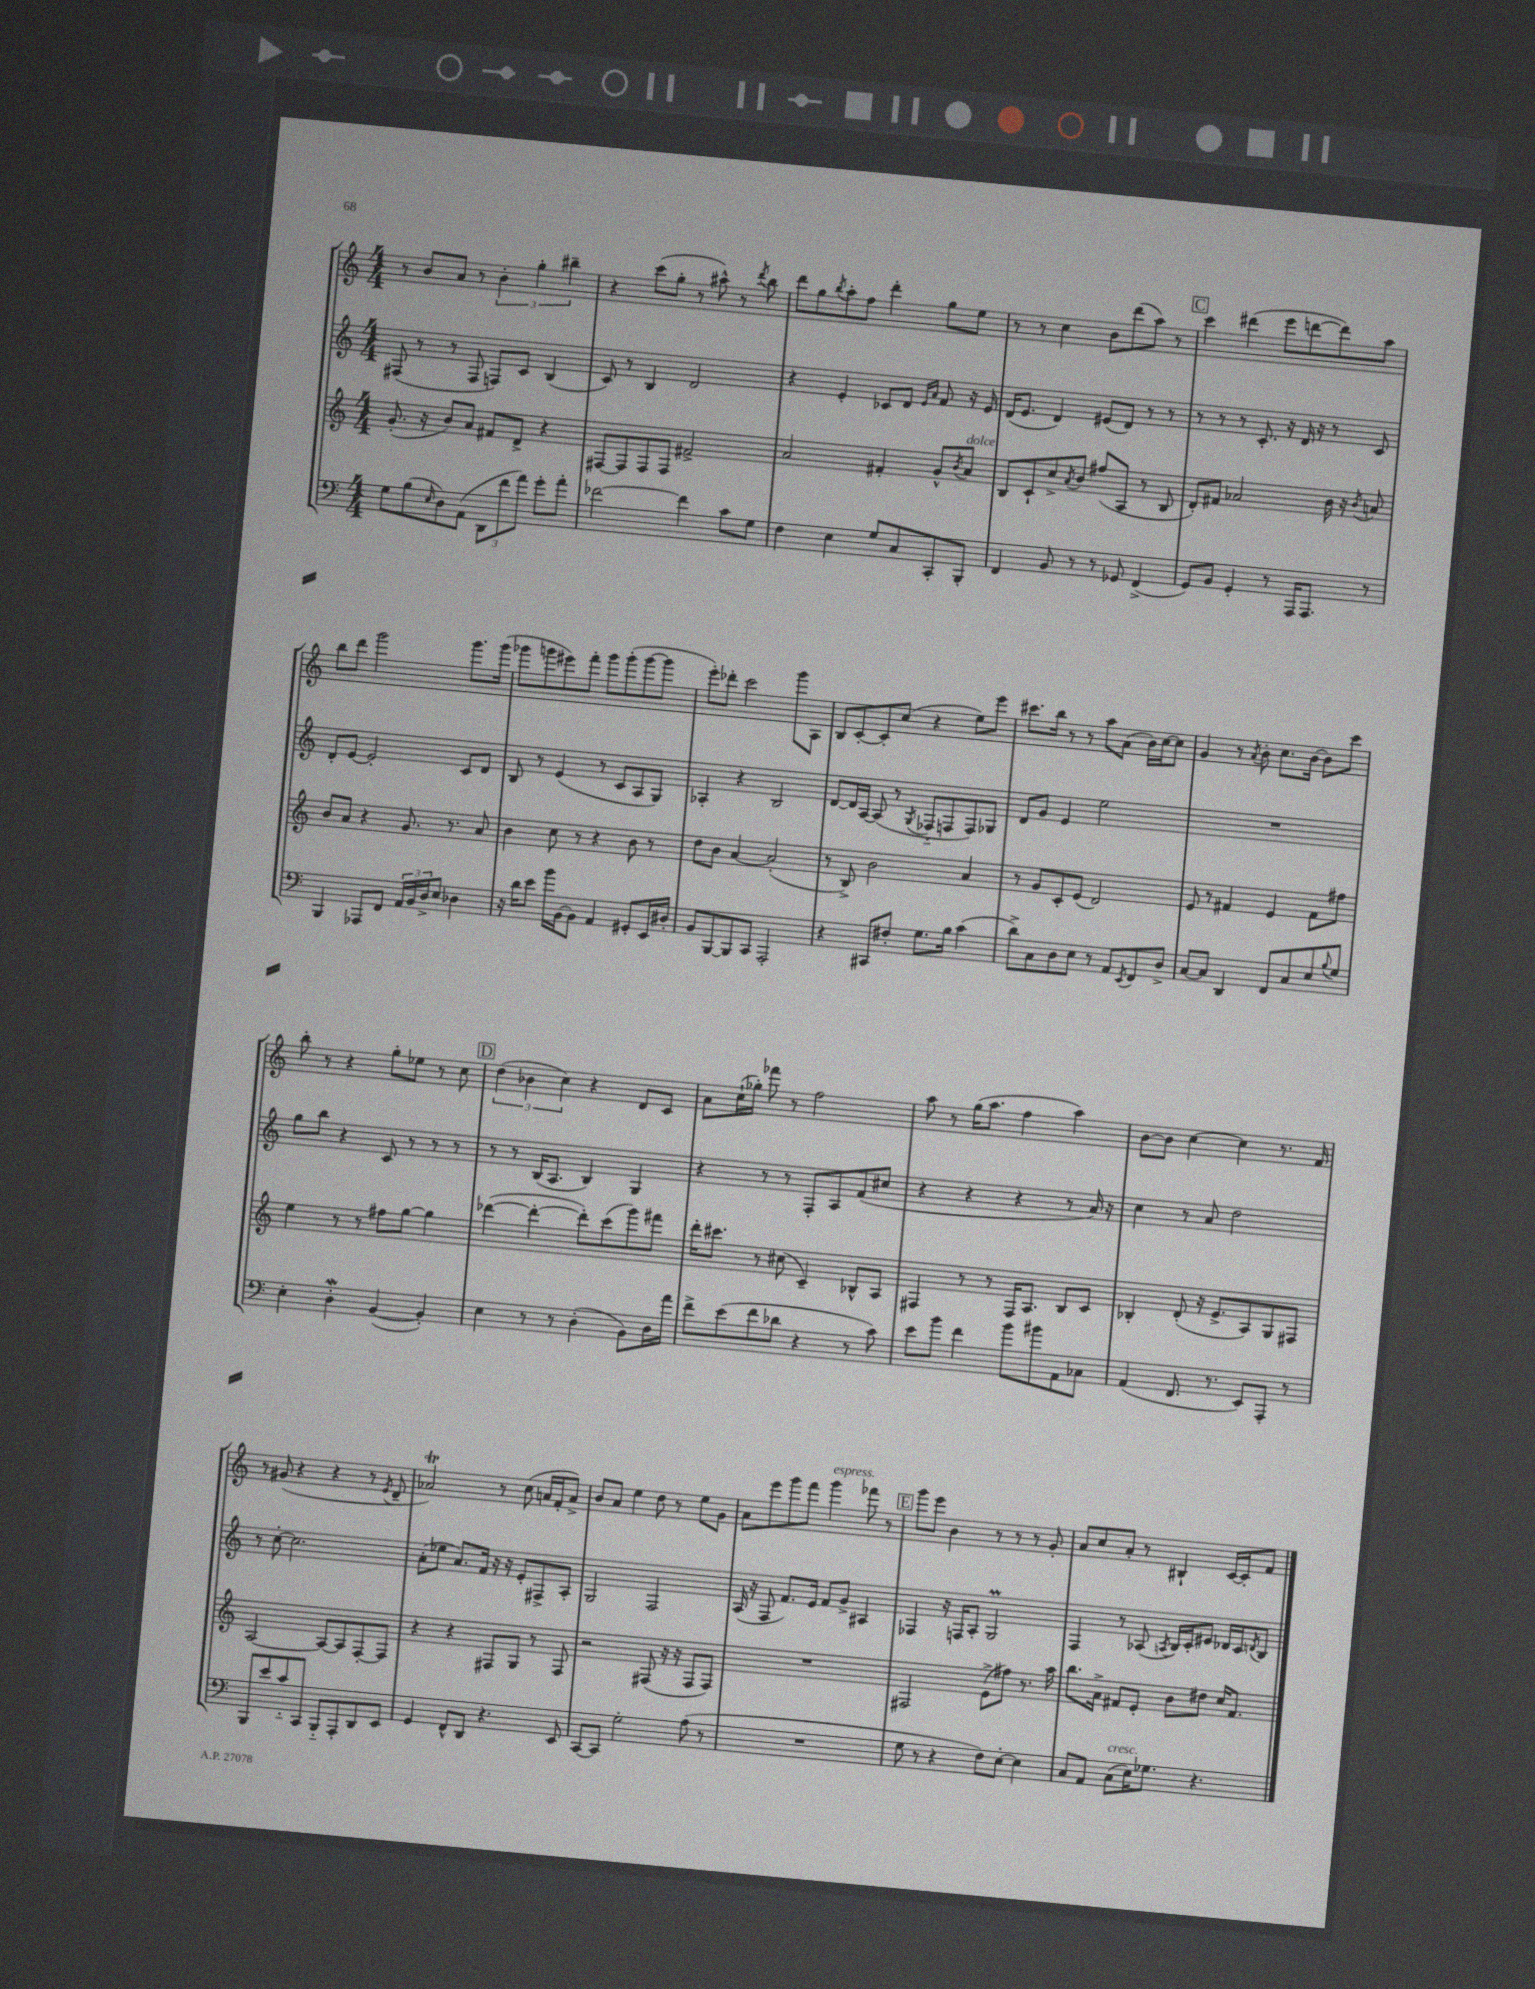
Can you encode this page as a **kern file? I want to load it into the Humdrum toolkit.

**kern	**kern	**kern	**kern
*staff4	*staff3	*staff2	*staff1
*clefF4	*clefG2	*clefG2	*clefG2
*k[]	*k[]	*k[]	*k[]
*M4/4	*M4/4	*M4/4	*M4/4
8G\L	(8.g'/	(8F#/	8r
(8B\	.	8r	8b/L
.	16r	.	.
16qqE/	.	.	.
8D\)	8b/L)	8r	8a/J
(8AA\J	8a/J	8F#/	8r
12DD\L	8f#/L	8F/L)	6b'\
12f\	.	.	.
.	8d^/J	8c/J	.
12a\J)	.	.	6gg'\
8g'\L	4r	(4B/	.
.	.	.	6bb#~\
8a'\J	.	.	.
=	=	=	=
[2f-\	[8F#/L	8c/)	4r
.	8F#/]	8r	.
.	8F#/	4B/	(8ccc\L
.	8F#/J	.	8gg'\J
4f-\]	2f#^/	2d/	8r
.	.	.	8aa#^^\)
8c\L	.	.	8r
.	.	.	8qddd/
8G\J	.	.	8bb\
=	=	=	=
4F\	2a/	4r	8ddd\L
.	.	.	8gg\
.	.	.	8qbb/
4E\	.	4e'/	8aa'\
.	.	.	8ff\J
8G/L	4f#'/	8c-/L	4ddd'\
8C/	.	8d/J	.
.	.	16qqe/LL	.
.	.	16qqa/JJ	.
8CC'/	8g^^/L	8f/	8gg\L
.	8qb/	.	.
8BBB'/J	8a/J	16r	8ee\J
.	.	16e/	.
=	=	=	=
4FF/	8B/L	(16d/LK	8r
.	.	8.e/J	.
.	8c`/	.	8r
8BB/	8cc^/	4d/)	4cc\
.	8qa/	.	.
8r	8b/J	.	.
8r	(8ff#/L	(8e#/L	8b\L
8GG-/	8A/J	8d/J)	(8ddd\
(4FF^/	8r	8r	8aa\J)
.	8B/	8r	8r
=	=	=	=
8GG/L)	8d'/L)	8r	4ccc\
8BB/J	8f#/J	8r	.
4GG'/	2a-/	8r	(4ddd#\
.	.	8.c'/	.
8r	.	.	8eee\L
.	.	16r	.
16AAA/LK	.	16d/	[8ddd\
8.AAA/J	.	16r	.
.	16b\	8r	8ddd\])
.	16r	.	.
.	8qb/	.	.
8r	8a/	8c/	8aa\J
=	=	=	=
4BBB/	8b/L	8d'/L	8bb\L
.	8a/J	[8e/J	8ddd\J
8AAA-/L	4r	2e'/]	2ggg\
8FF/J	.	.	.
24AA/LL	8.g/	.	.
24BB/	.	.	.
24D^/J	.	.	.
8E/J	.	.	.
.	8.r	.	.
4D-\	.	8c/L	8.ggg\L
.	8a/	8d/J	.
.	.	.	(16ggg\Jk
=	=	=	=
16r	4b\	8B/	8ggg-\L
16d\LK	.	.	.
8e\J	.	8r	8ggg\
16b\LL	8cc\	(4e/	8eee#\)
[16BB\J	.	.	.
8BB\]J	8r	.	8fff'\J
4AA/	4r	8r	8ggg\L
.	.	8c/L	(8ggg'\
8GG#'/L	8b\	8A/	[8ggg\
16EE/L	8r	8G/J)	8ggg\]J
16D#'/JJ	.	.	.
=	=	=	=
8BB/L	8dd\L	4A-'/	8eee'\L)
[8BBB/	8b\J	.	8ddd-'\J
8BBB/]	[4a/	4r	2ccc\
8CC/J	.	.	.
2AAA'/	(2a'/]	2B/	.
.	.	.	8ggg\L
.	.	.	8A\J
=	=	=	=
4r	8r	[8d/L	8B/L
.	8B^/)	16d/]L	[8c'/
.	.	[16A/JJ	.
8CC#/L	2b\	(8A/]	8c'/]
8F#'/J	.	8r	(8cc/J
.	.	8qG/	.
8.G\L	.	8F-'~/L	4r
.	.	8F/	.
16B\Jk	.	.	.
(4c\	4a/	8F/)	8ee\L)
.	.	8G-/J	8eee\J
=	=	=	=
8d^\L)	8r	8d/L	8.ccc#\L
8C\	8g/L	8g/J	.
.	.	.	16bb\Jk
8D\	8c'/	4e/	8r
8E\J	(8e/J	.	8r
8r	2d/)	2ee\	8aa\L
8AA/L	.	.	(8a\J
8qEE/	.	.	.
8FF/	.	.	16b\LL)
.	.	.	[16cc\J
8D^/J	.	.	8cc\]J
=	=	=	=
[8C/L	8e/	1r	4g/
8C/]J	8r	.	.
4DD/	4f#/	.	8r
.	.	.	8qa/
.	.	.	8b'\
8FF/L	4e/	.	8.cc\L
8C/	.	.	.
.	.	.	[16b\Jk
8E/	8f#\L	.	8b\]L
8qqB/	.	.	.
8G/J	8ff#\J	.	8ccc\J
=	=	=	=
4E'\	4ee\	8gg\L	8bb'\
.	.	8bb\J	8r
4D'\	8r	4r	4r
.	8r	.	.
([4BB/	8ff#\L	8c/	8gg'\L
.	[8gg\J	8r	8ee-\J
4BB'/])	4gg\]	8r	8r
.	.	8r	8cc\
=	=	=	=
4E\	([4ddd-\	8r	(6dd\
.	.	8r	.
.	.	.	6b-\
8r	4ddd-'\_	(16B/LK	.
.	.	8.A/J	.
.	.	.	6cc\)
8r	.	.	.
(4D'\	8ddd-'\]L)	4B/)	4r
.	(8ccc\	.	.
8BB\L)	8ggg\)	4G/	8d/L
16D\L	8fff#\J	.	8c/J
16a\JJ	.	.	.
=	=	=	=
8f^\L	16ddd'\LK	4r	8a\L
.	8.ccc#\J	.	.
(8e\	.	.	(16cc`\L
.	.	.	16gg-'\JJ)
8f\	8r	8r	8fff-\
8d-\J	(8cc#\	8r	8r
4r	4c~/)	8F'/L	2ff\
.	.	8A/	.
8r	8B-^^/L	(8f/	.
8c\)	8A/J	8cc#/J	.
=	=	=	=
8e\L	4F#/	4r	8aa\
8b\J	.	.	8r
4f\	8r	4r	(16gg\LK
.	.	.	8.aa\J
.	8r	.	.
8b\L	16F#/LK	4r	4ff\
.	8.A/J	.	.
8b#\	.	.	.
8AA\	8B/L	8r	4aa\)
8C-\J	8c/J	16a/)	.
.	.	16r	.
=	=	=	=
(4AA/	4B-'/	4cc\	[8b\L
.	.	.	8b\]J
8.FF/	(8d'/	8r	[4cc\
.	16r	8a/	.
8.r	8.e^/L	.	.
.	.	2dd\	4cc\]
8EE/L)	8A/)	.	.
8AAA'/J	8G/	.	8.r
8r	8F#/J	.	.
.	.	.	16f/
=	=	=	=
8BBB/L	[2A/	8r	8r
8e/	.	[8cc'\	(8g#/
8c'~/	.	2.cc\]	4r
8CC/J	.	.	.
8BBB'~/L	8A/_L	.	4r
8AAA'/	8A/]	.	.
8DD/	[8F'/	.	8r
.	.	.	8qe/
8EE/J	8F/]J	.	8d~/
=	=	=	=
4GG/	4r	(8a'\L	2a-/)
.	.	8ee-\J	.
8FF^^/L	4r	8.a/L)	.
8DD/J	.	.	.
.	.	16f/Jk	.
4.r	8F#/L	16r	8r
.	.	16r	.
.	8G/J	8e'/L	(8cc\
.	8r	8F#^/	16a/LL
.	.	.	16f'/J
8EE/	8F#/	8A'/J	8a^/J)
=	=	=	=
[8CC/L	2r	2G/	8b/L
8CC/]J	.	.	8a/J
2G'\	.	.	4ee\
.	(8F#/	2F/	8dd\
.	16r	.	8r
.	16r	.	.
(8A\	8F#/L	.	8ee\L
8r	8F#/J)	.	8g\J
=	=	=	=
1r	1r	(16A/	8a\L
.	.	16r	.
.	.	8F/	8eee\
.	.	8.f/L)	8ggg\
.	.	.	8fff\J
.	.	16e/Jk	.
.	.	8f/L	4ggg\
.	.	8g^/J	.
.	.	4A#/	8fff-\
.	.	.	8r
=	=	=	=
8G\	2F#/	4F-/	8ggg\L
8r	.	.	8eee\J
4r	.	16r	4b\
.	.	16F/LK	.
.	.	8A'/J	.
8F\L)	(8e^\L	2G/	8r
[8E'\J	8ff#\J)	.	8r
4E\]	8.r	.	8r
.	.	.	8g'/
.	16aa\	.	.
=	=	=	=
8C/L	8.bb\L	4F/	8a/L
8AA/J	.	.	8cc/
.	16a^\Jk	.	.
(8C\L	8f#/L	8r	8a'/J
16E\K)	8e'/J	(8A-/	8r
8.G-\J	.	.	.
.	.	8qA/	.
.	8b\L	16B/LL)	4B#`/
.	.	16c'/J	.
4.r	8dd#\J	8e#/J	.
.	16cc/LK	16d-/LL	[16c/LL
.	8.f#/J	16c/J	16c'/]J
.	.	8qd/	.
.	.	8B/J	8f/J
==	==	==	==
*-	*-	*-	*-
